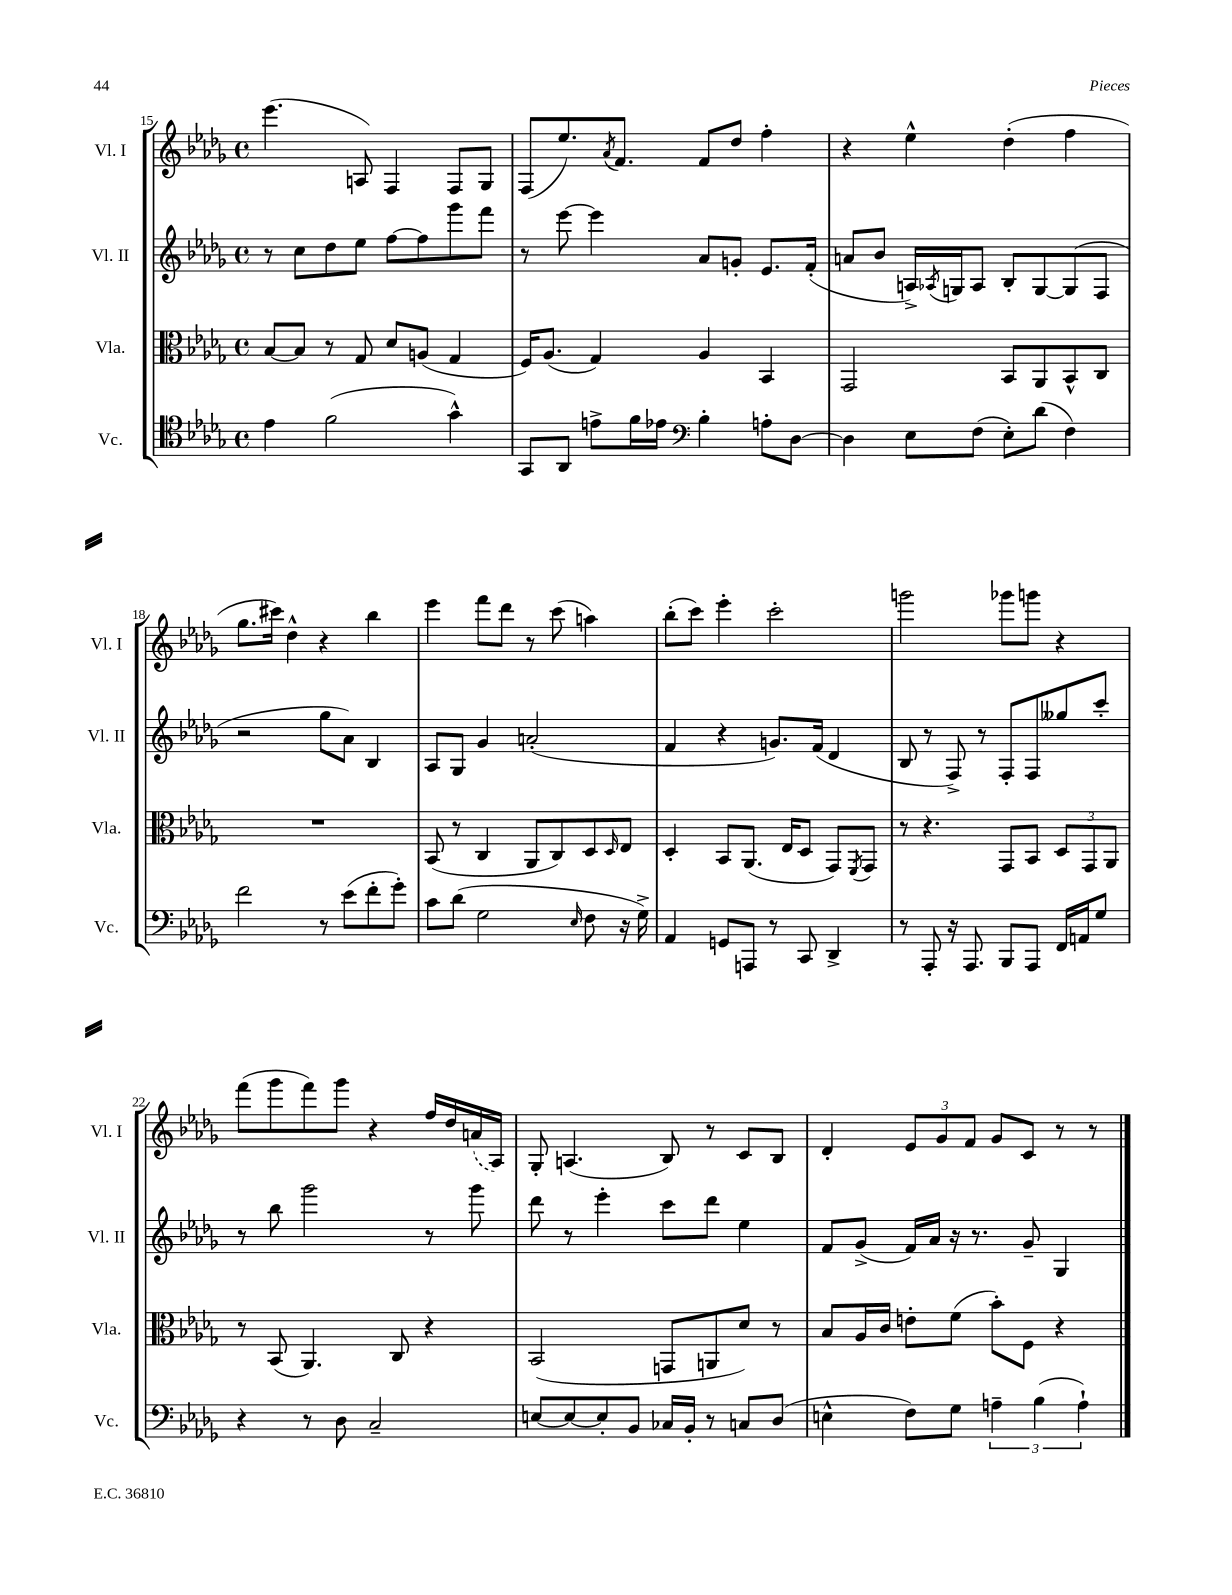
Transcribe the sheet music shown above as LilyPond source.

<<
\new StaffGroup <<
\new Staff = "s0" \with { instrumentName = "Vl. I" shortInstrumentName = "Vl. I" } {
    \clef treble \key des \major \defaultTimeSignature \time 4/4
    ees'''4.( a8) f4 f8 ges8 |
    f8( ees''8.) \acciaccatura { aes'8 } f'8. f'8 des''8 f''4-. |
    r4 ees''4-^ des''4-.( f''4 |
    ges''8. cis'''16) des''4-^ r4 bes''4 |
    ees'''4 f'''8 des'''8 r8 c'''8( a''4) |
    bes''8-.( c'''8) ees'''4-. c'''2-. |
    g'''2 ges'''8 g'''8 r4 |
    f'''8( ges'''8 f'''8) ges'''8 r4 f''16 des''16 \once \slurDashed a'16( aes16) |
    ges8-. a4.( bes8) r8 c'8 bes8 |
    des'4-. \tuplet 3/2 { ees'8 ges'8 f'8 } ges'8 c'8 r8 r8 \bar "|." |
}
\new Staff = "s1" \with { instrumentName = "Vl. II" shortInstrumentName = "Vl. II" } {
    \clef treble \key des \major \defaultTimeSignature \time 4/4
    r8 c''8 des''8 ees''8 f''8~ f''8 ges'''8 f'''8 |
    r8 ees'''8~ ees'''4 aes'8 g'8-. ees'8. f'16-.( |
    a'8 bes'8 a16->) \acciaccatura { aes8 } g16 aes8 bes8-. g8~ g8( f8 |
    r2 ges''8 aes'8) bes4 |
    aes8 ges8 ges'4 a'2-.( |
    f'4 r4 g'8.) f'16( des'4 |
    bes8 r8 f8->) r8 f8-. f8 geses''8 c'''8-. |
    r8 bes''8 ges'''2 r8 ges'''8 |
    des'''8 r8 ees'''4-. c'''8 des'''8 ees''4 |
    f'8 ges'8->( f'16) aes'16 r16 r8. ges'8-- ges4 \bar "|." |
}
\new Staff = "s2" \with { instrumentName = "Vla." shortInstrumentName = "Vla." } {
    \clef alto \key des \major \defaultTimeSignature \time 4/4
    bes8~ bes8 r8 ges8 des'8 a8( ges4 |
    f16) aes8.( ges4) aes4 bes,4 |
    ges,2 bes,8 aes,8 bes,8-^ c8 |
    R1 |
    bes,8( r8 c4 aes,8 c8) des8 \grace { des16 } ees8 |
    des4-. bes,8 aes,8.( ees16 des8 ges,8) \acciaccatura { f,8 } ges,8 |
    r8 r4. ges,8 bes,8 \tuplet 3/2 { des8 ges,8 aes,8 } |
    r8 bes,8( aes,4.) c8 r4 |
    bes,2( g,8 a,8 des'8) r8 |
    bes8 aes16 c'16 e'8-. f'8( bes'8-.) f8 r4 \bar "|." |
}
\new Staff = "s3" \with { instrumentName = "Vc." shortInstrumentName = "Vc." } {
    \clef tenor \key des \major \defaultTimeSignature \time 4/4
    ees'4 f'2( ges'4-^) |
    ges,8 aes,8 e'8-> f'16 ees'16 \clef bass bes4-. a8-. des8~ |
    des4 ees8 f8( ees8-.) des'8( f4) |
    f'2 r8 ees'8( f'8-. ges'8-.) |
    c'8 des'8( ges2 \grace { ees16 } f8 r16 ges16->) |
    aes,4 g,8 a,,8 r8 c,8 des,4-> |
    r8 aes,,8-. r16 aes,,8. bes,,8 aes,,8 f,16 a,16 ges8 |
    r4 r8 des8 c2-- |
    e8~ e8~ e8-. bes,8 ces16 bes,16-. r8 c8 des8( |
    e4-^ f8) ges8 \tuplet 3/2 { a4-- bes4( a4-!) } \bar "|." |
}
>>
>>
\layout { \context { \Score currentBarNumber = #15 } }
